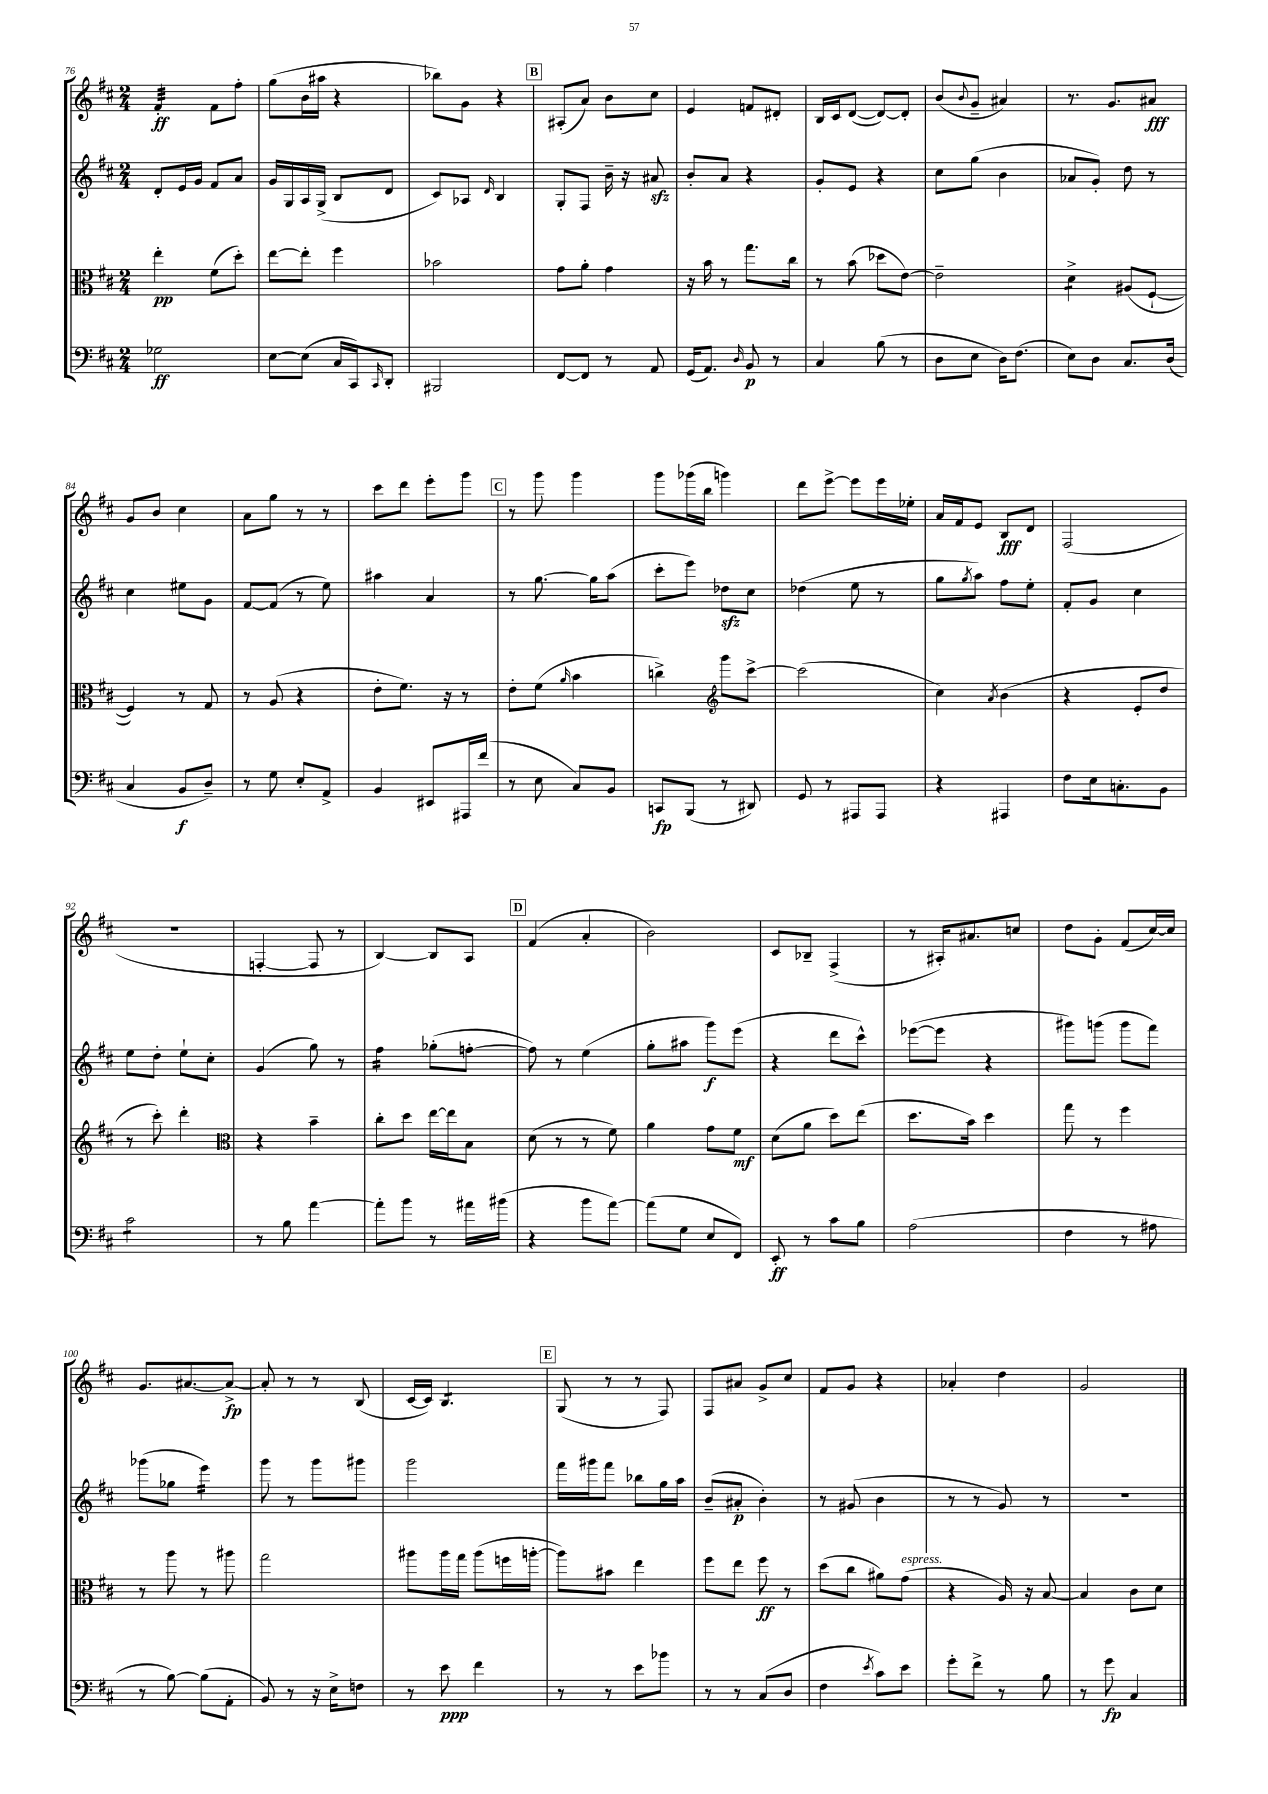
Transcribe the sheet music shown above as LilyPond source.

<<
\new StaffGroup <<
\new Staff = "s0" {
    \clef treble \key d \major \numericTimeSignature \time 2/4
    fis'4:32-.\ff fis'8 fis''8-. |
    g''8( b'16 ais''16 r4 |
    bes''8) g'8 r4 |
    \mark \markup { \box "B" } ais8-.( a'8) b'8 cis''8 |
    e'4 f'8 dis'8-. |
    b16 cis'16 d'8~( d'8~) d'8-. |
    b'8( \appoggiatura { b'8 } g'8-- ais'4) |
    r8. g'8. ais'8\fff |
    g'8 b'8 cis''4 |
    a'8 g''8 r8 r8 |
    cis'''8 d'''8 e'''8-. g'''8 |
    \mark \markup { \box "C" } r8 g'''8 g'''4 |
    g'''8 ges'''16( b''16 g'''4) |
    d'''8 e'''8~-> e'''8 e'''16 ees''16-. |
    a'16 fis'16 e'8 b8\fff d'8 |
    fis2( |
    R2 |
    f4~-. f8 r8 |
    b4~) b8 a8 |
    \mark \markup { \box "D" } fis'4( a'4-. |
    b'2) |
    cis'8 bes8-- fis4->( |
    r8 ais16-.) ais'8. c''8 |
    d''8 g'8-. fis'8( cis''16~) cis''16 |
    g'8. ais'8.~ ais'8~->\fp |
    ais'8-. r8 r8 b8( |
    cis'16~ cis'16) b4.:8 |
    \mark \markup { \box "E" } g8( r8 r8 fis8) |
    fis8 ais'8 g'8-> cis''8 |
    fis'8 g'8 r4 |
    aes'4-. d''4 |
    g'2 \bar "|." |
}
\new Staff = "s1" {
    \clef treble \key d \major \numericTimeSignature \time 2/4
    d'8-. e'16 g'16 fis'8 a'8 |
    g'16 g16 a16 g16->( b8 d'8 |
    cis'8) aes8 \grace { d'16 } b4 |
    \mark \markup { \box "B" } g8-. fis8 b'16-- r16 ais'8\sfz |
    b'8-. a'8 r4 |
    g'8-. e'8 r4 |
    cis''8 g''8( b'4 |
    aes'8 g'8-.) d''8 r8 |
    cis''4 eis''8 g'8 |
    fis'8~ fis'8( r8 e''8) |
    ais''4 a'4 |
    \mark \markup { \box "C" } r8 g''8.~ g''16 a''8( |
    cis'''8-. e'''8) des''8\sfz cis''8 |
    des''4( e''8 r8 |
    g''8 \acciaccatura { g''8 } a''8) fis''8 e''8-. |
    fis'8-. g'8 cis''4 |
    e''8 d''8-. e''8-! cis''8-. |
    g'4( g''8) r8 |
    fis''4:16 ges''8-.( f''8~-. |
    \mark \markup { \box "D" } f''8) r8 e''4( |
    g''8-. ais''8 g'''8\f) e'''8( |
    r4 d'''8 cis'''8-^) |
    ees'''8~( ees'''8 r4 |
    gis'''8) g'''8( g'''8 fis'''8) |
    ges'''8( ges''8 e'''4:16) |
    g'''8 r8 g'''8 gis'''8 |
    g'''2 |
    \mark \markup { \box "E" } fis'''16 gis'''16 fis'''8 bes''8 g''16 a''16 |
    b'8--( ais'8-.\p b'4-.) |
    r8 gis'8( b'4 |
    r8 r8 g'8) r8 |
    r2 \bar "|." |
}
\new Staff = "s2" {
    \clef alto \key d \major \numericTimeSignature \time 2/4
    e''4-.\pp fis'8( d''8-.) |
    e''8~ e''8-. fis''4 |
    bes'2 |
    \mark \markup { \box "B" } g'8 a'8-. g'4 |
    r16 b'16 r8 g''8. cis''16 |
    r8 b'8( des''8 e'8~) |
    e'2-- |
    d'4:8-> ais8( fis8~-! |
    fis4) r8 g8 |
    r8 a8( r4 |
    e'8-. fis'8.) r16 r8 |
    \mark \markup { \box "C" } e'8-. fis'8( \grace { a'16 } b'4 |
    c''4->) \clef treble g'''8 cis'''8~-> |
    cis'''2( |
    cis''4) \acciaccatura { a'8 } b'4( |
    r4 e'8-. d''8 |
    r8 cis'''8-.) d'''4-. |
    \clef alto r4 b'4-- |
    cis''8-. d''8 e''16~ e''16 b8 |
    \mark \markup { \box "D" } d'8( r8 r8 fis'8) |
    a'4 g'8 fis'8\mf |
    d'8( a'8 d''8) e''8( |
    d''8. b'16) d''4 |
    g''8 r8 fis''4 |
    r8 a''8 r8 ais''8 |
    g''2 |
    ais''8 ais''16 g''16 ais''8( f''16 a''16~-. |
    \mark \markup { \box "E" } a''8) bis'8 e''4 |
    fis''8 e''8 fis''8\ff r8 |
    d''8( cis''8 ais'8) g'8^\markup { \italic "espress." }( |
    r4 a16) r16 b8~ |
    b4 cis'8 d'8 \bar "|." |
}
\new Staff = "s3" {
    \clef bass \key d \major \numericTimeSignature \time 2/4
    ges2\ff |
    e8~ e8( cis16 cis,16) \grace { cis,16 } d,8-. |
    bis,,2 |
    \mark \markup { \box "B" } fis,8~ fis,8 r8 a,8 |
    g,16( a,8.) \grace { d16 } b,8\p r8 |
    cis4 b8( r8 |
    d8 e8 d16) fis8.( |
    e8) d8 cis8. d16( |
    cis4 b,8\f d8--) |
    r8 g8 e8-. a,8-> |
    b,4 eis,8 ais,,16 fis'16( |
    \mark \markup { \box "C" } r8 e8 cis8) b,8 |
    c,8\fp b,,8( r8 dis,8) |
    g,8 r8 ais,,8 ais,,8 |
    r4 ais,,4 |
    fis8 e16 c8.-. b,8 |
    cis'2:8 |
    r8 b8 a'4~ |
    a'8-. b'8 r8 ais'16 bis'16( |
    \mark \markup { \box "D" } r4 b'8 a'8~) |
    a'8( g8 e8 fis,8) |
    e,8-.\ff r8 cis'8 b8 |
    a2( |
    fis4 r8 ais8 |
    r8 b8~) b8( a,8-. |
    b,8) r8 r16 e16-> f8 |
    r8 e'8\ppp fis'4 |
    \mark \markup { \box "E" } r8 r8 e'8 bes'8 |
    r8 r8 cis8( d8 |
    fis4 \acciaccatura { e'8 } cis'8) e'8 |
    g'8-. fis'8-> r8 b8 |
    r8 g'8\fp cis4 \bar "|." |
}
>>
>>
\layout { \context { \Score currentBarNumber = #76 } }
